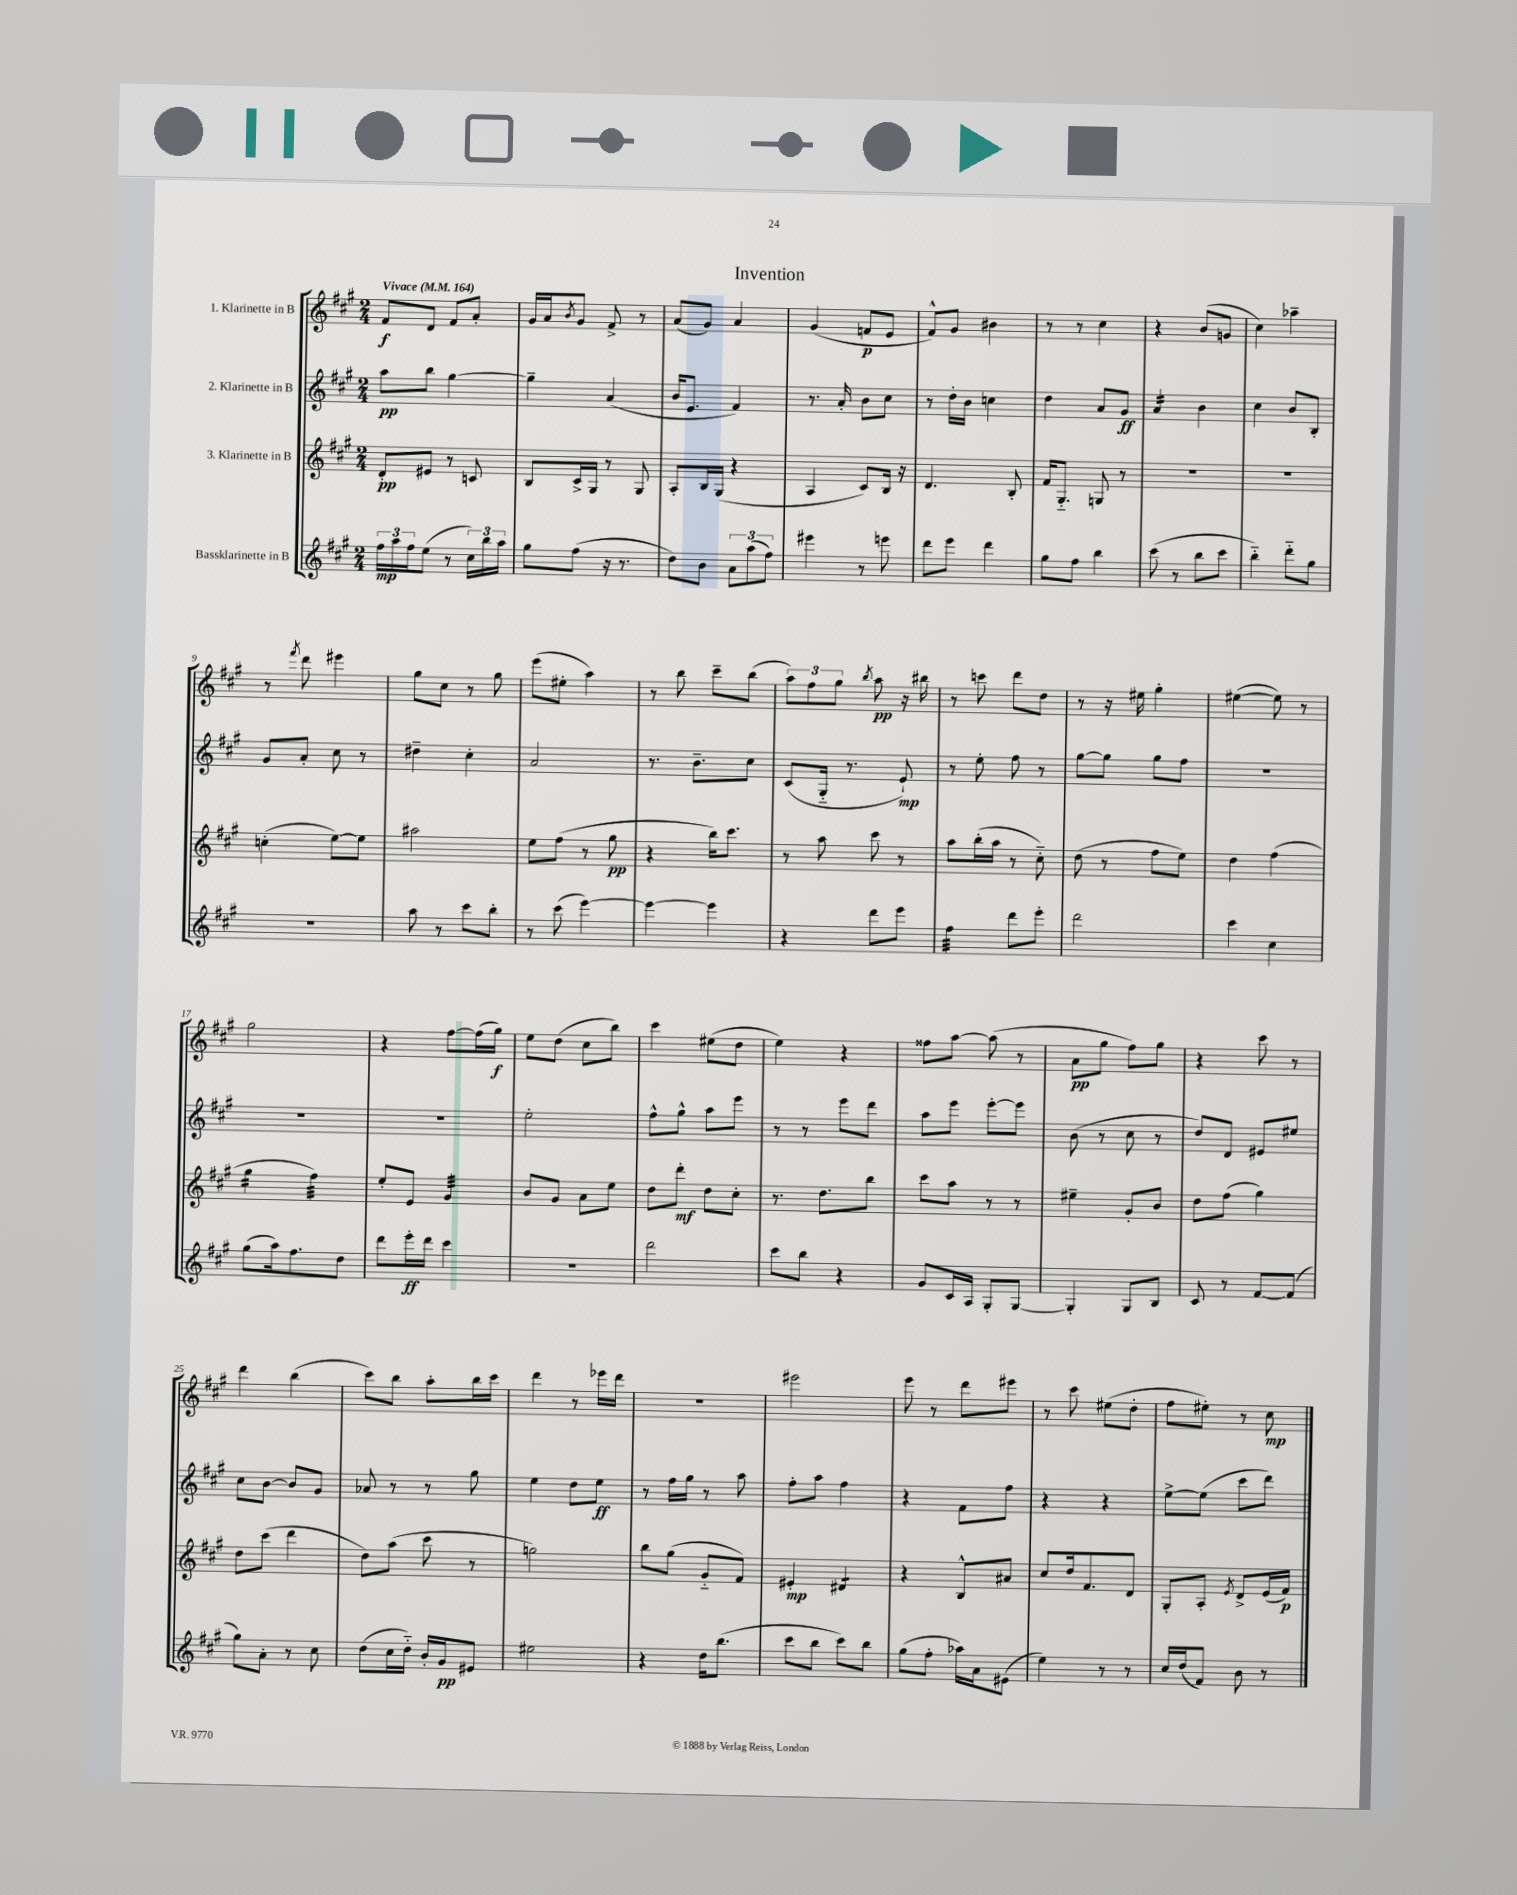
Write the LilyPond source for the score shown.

\header { title = "Invention" }
<<
\new StaffGroup <<
\new Staff = "s0" \with { instrumentName = "1. Klarinette in B" } {
    \clef treble \key a \major \numericTimeSignature \time 2/4 \tempo "Vivace" 4 = 164
    fis'8\f d'8 fis'8 a'8-. |
    gis'16 a'16 \acciaccatura { b'8 } gis'8 fis'8-> r8 |
    a'8( gis'8) a'4 |
    gis'4( f'8\p e'8 |
    fis'8-^) gis'8 bis'4 |
    r8 r8 cis''4 |
    r4 b'8( g'8 |
    cis''4) aes''4-- |
    r8 \acciaccatura { fis'''8 } d'''8 eis'''4 |
    gis''8 cis''8 r8 gis''8 |
    e'''8( eis''8-. a''4) |
    r8 b''8 cis'''8-- b''8( |
    \tuplet 3/2 { a''8) fis''8 gis''8 } \acciaccatura { b''8 } a''8\pp r16 bis''16 |
    r8 c'''8 d'''8 d''8 |
    r8 r16 eis''16 gis''4-. |
    eis''4~( eis''8) r8 |
    gis''2 |
    r4 fis''8~ fis''16( gis''16\f) |
    e''8 d''8( cis''8 b''8) |
    cis'''4 eis''8( d''8 |
    e''4) r4 |
    fisis''8 a''8~ a''8( r8 |
    a'8\pp gis''8 fis''8) gis''8 |
    r4 cis'''8 r8 |
    d'''4 b''4( |
    cis'''8) b''8 a''8-. b''16 cis'''16 |
    d'''4 r8 ees'''16 d'''16 |
    r2 |
    eis'''2 |
    e'''8 r8 d'''8 eis'''8 |
    r8 cis'''8 eis''8( d''8-. |
    fis''8 eis''8-.) r8 cis''8\mp \bar "|." |
}
\new Staff = "s1" \with { instrumentName = "2. Klarinette in B" } {
    \clef treble \key a \major \numericTimeSignature \time 2/4
    a''8\pp b''8 gis''4~ |
    gis''4-- a'4( |
    b'16 e'8. fis'4) |
    r8. a'16-. b'8 cis''8 |
    r8 d''16-. b'16 c''4 |
    d''4 a'8 gis'8\ff |
    a'4:16 b'4 |
    cis''4 b'8 b8-. |
    gis'8 a'8-. cis''8 r8 |
    dis''4-- cis''4-. |
    a'2 |
    r8. b'8.-- cis''8 |
    cis'8( gis16-_ r8. e'8-!\mp) |
    r8 e''8-. fis''8 r8 |
    gis''8~ gis''8 gis''8 fis''8 |
    R2 |
    R2 |
    R2 |
    e''2-. |
    fis''8-^ gis''8-^ a''8 e'''8 |
    r8 r8 e'''8 d'''8 |
    a''8 e'''8 e'''8~-. e'''8 |
    b'8( r8 cis''8 r8 |
    d''8) d'8 eis'8 eis''8 |
    cis''8 b'8~ b'8 gis'8 |
    aes'8 r8 r8 gis''8 |
    e''4 d''8 e''8\ff |
    r8 fis''16 gis''16 r8 a''8 |
    fis''8-. a''8 fis''4 |
    r4 fis'8 fis''8 |
    r4 r4 |
    e''8~-> e''8( cis'''8 d'''8) \bar "|." |
}
\new Staff = "s2" \with { instrumentName = "3. Klarinette in B" } {
    \clef treble \key a \major \numericTimeSignature \time 2/4
    d'8-.\pp eis'8 r8 c'8 |
    b8 cis'16-> gis16 r8 gis8 |
    a8-. b16 gis16( r4 |
    a4 cis'8) b16 r16 |
    d'4. b8-. |
    fis'16 gis8.-_ g8 r8 |
    R2 |
    R2 |
    c''4-.( e''8~) e''8 |
    ais''2 |
    e''8 fis''8( r8 gis''8\pp |
    r4 b''16) cis'''8. |
    r8 a''8 cis'''8 r8 |
    a''8 b''16-.( a''16 r8 cis''8-_) |
    d''8( r8 fis''8 e''8) |
    d''4 fis''4( |
    gis''4:16 fis''4:32) |
    e''8-. e'8 gis'4:32 |
    b'8 gis'8 a'8 e''8 |
    d''8 d'''8-.\mf d''8 cis''8-. |
    r8. d''8. b''8 |
    cis'''8 a''8 r8 r8 |
    eis''4-- gis'8-. b'8 |
    d''8 fis''8( gis''4) |
    d''8 cis'''8( d'''4 |
    d''8) a''8( cis'''8 r8 |
    g''2) |
    b''8 gis''8( gis'8-_ fis'8) |
    eis'4-.\mp dis'4:8 |
    r4 b8-^ ais'8 |
    cis''8 d''16 fis'8. d'8 |
    gis8-. a8-. \acciaccatura { e'8 } d'8-> e'16( fis'16\p) \bar "|." |
}
\new Staff = "s3" \with { instrumentName = "Bassklarinette in B" } {
    \clef treble \key a \major \numericTimeSignature \time 2/4
    \tuplet 3/2 { fis''16\mp a''16 fis''16 } e''8( r8 \tuplet 3/2 { cis''16) b''16 a''16 } |
    gis''8 fis''8( r16 r8. |
    d''8) b'8 \tuplet 3/2 { a'8 a''8( fis''8) } |
    eis'''4 r8 e'''8 |
    d'''8 e'''8 d'''4 |
    gis''8 fis''8 b''4 |
    cis'''8( r8 b''8 cis'''8 |
    b''4-_) d'''8-_ gis''8 |
    R2 |
    a''8 r8 cis'''8 b''8-. |
    r8 cis'''8( e'''4~) |
    e'''4~ e'''4 |
    r4 d'''8 e'''8 |
    fis''4:32 d'''8 e'''8-. |
    d'''2 |
    cis'''4 cis''4 |
    gis''8( a''16) fis''8. d''8 |
    d'''8 e'''16-.\ff d'''16 cis'''4 |
    R2 |
    d'''2 |
    cis'''8 b''8 r4 |
    gis'8 cis'16 a16 gis8-. gis8~ |
    gis4-. gis8 b8 |
    cis'8 r8 fis'8~ fis'8( |
    gis''8) a'8-. r8 cis''8 |
    d''8( cis''16 d''16-_) b'16-. gis'16\pp eis'8 |
    eis''2 |
    r4 d''16 b''8.( |
    cis'''8 b''8 cis'''8) b''8 |
    gis''8( fis''8-. aes''16) a'16 eis'8( |
    e''4) r8 r8 |
    cis''16 d''16( fis'8) b'8 r8 \bar "|." |
}
>>
>>
